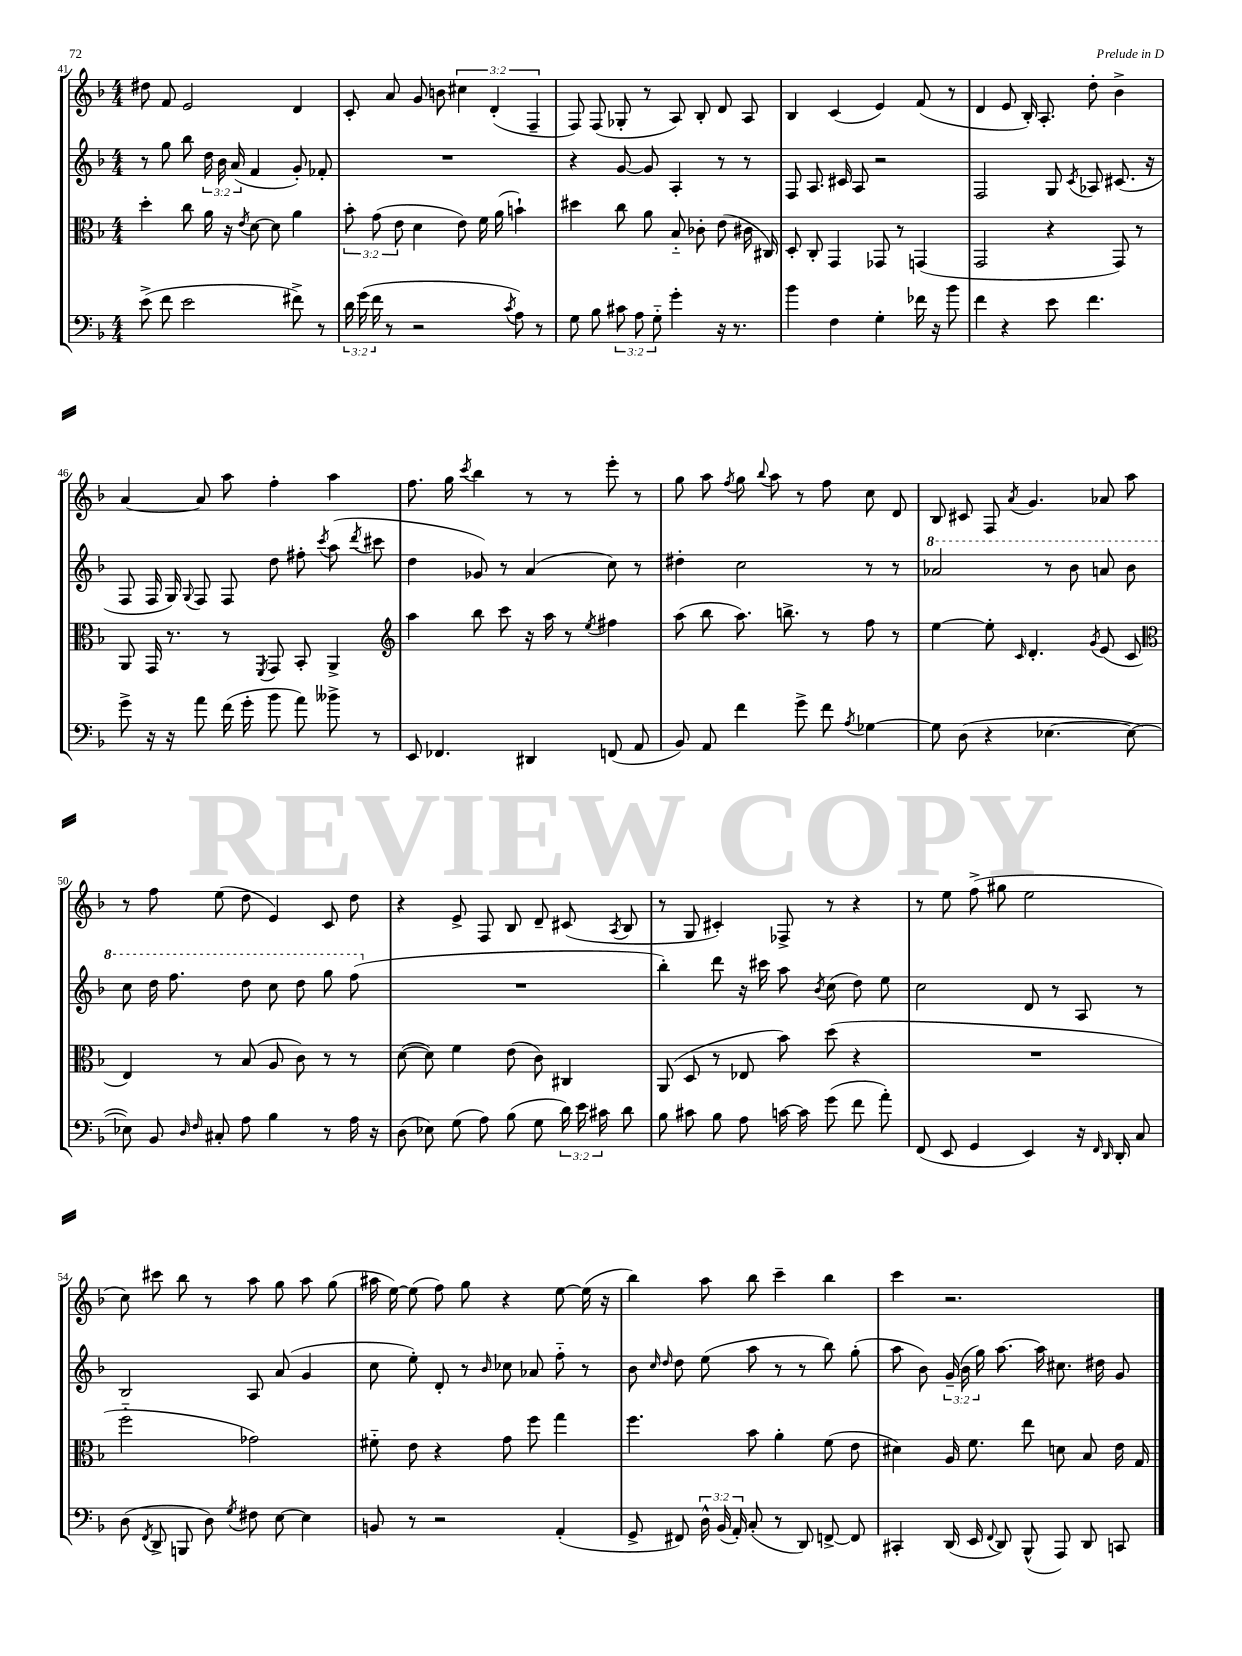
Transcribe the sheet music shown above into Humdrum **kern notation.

**kern	**kern	**kern	**kern
*staff4	*staff3	*staff2	*staff1
*clefF4	*clefC3	*clefG2	*clefG2
*k[b-]	*k[b-]	*k[b-]	*k[b-]
*M4/4	*M4/4	*M4/4	*M4/4
(8e^\	4dd'\	8r	8dd#\
8f\	.	8gg\	8f/
2e\	8cc\	8bb-\	2e/
.	16a\	24dd\	.
.	.	24b-\	.
.	16r	.	.
.	.	(24a/	.
.	8qe/	.	.
.	[8d\	4f/	.
.	8d\]	.	.
8f#^\)	4a\	8g'/)	4d/
8r	.	8f-'/	.
=	=	=	=
24d\	12b-'\	1r	8c'/
(24g\	.	.	.
24f\	(12g\	.	.
8r	.	.	8a/
.	12e\	.	.
2r	4d\	.	8g/
.	.	.	8b\
.	8e\)	.	6cc#\
.	16f\	.	.
.	.	.	(6d'/
.	(16a\	.	.
8qc/	.	.	.
8A\)	4b`\)	.	.
.	.	.	6F~/
8r	.	.	.
=	=	=	=
8G\	4dd#\	4r	8F/)
8B-\	.	.	(8F/
12c#\	8cc\	[8g/	8G-'/
12A\	.	.	.
.	8a\	8g/]	8r
12G'~\	.	.	.
4g'\	8B-'~/	4A'/	8A/)
.	8c-'\	.	8B-'/
16r	(8e\	8r	8d/
8.r	.	.	.
.	16c#\	8r	8A/
.	16C#/)	.	.
=	=	=	=
4b-\	8D'/	8F/	4B-/
.	8C'/	8.A/	.
4F\	4GG/	.	(4c/
.	.	16c#/	.
.	.	8A/	.
4G'\	8GG-/	2r	4e/)
.	8r	.	.
16f-\	(4GG/	.	(8f/
16r	.	.	.
8b-\	.	.	8r
=	=	=	=
4f\	2GG/	2F/	4d/
4r	.	.	8e/
.	.	.	16B-'/)
.	.	.	8.A'/
8e\	4r	8G/	.
.	.	8qc/	.
4.f\	.	8A-/	8dd'\
.	8GG/)	(8.c#/	4b-^\
.	8r	.	.
.	.	16r	.
=	=	=	=
8g^\	8AA/	8F/	[4a/
16r	16GG/	16F/	.
16r	8.r	16G/)	.
.	.	8qqG/	.
8a\	.	8F/	8a/]
(16f\	8r	8F/	8aa\
16g'\	.	.	.
.	8qFF/	.	.
8b-\	8GG/	8dd\	4ff'\
8a\)	8BB-'/	8ff#'\	.
.	.	8qccc/	.
8b--^\	4AA^/	(8aa\	4aa\
.	.	8qddd/	.
8r	.	8ccc#\	.
=	=	=	=
*	*clefG2	*	*
8EE/	4aa\	4dd\	8.ff\
4.FF-/	.	.	.
.	.	.	16gg\
.	.	.	8qccc/
.	8bb-\	8g-/)	4bb-\
.	8ccc\	8r	.
4DD#/	16r	(4a/	8r
.	16aa\	.	.
.	8r	.	8r
.	8qee/	.	.
(8FF/	4ff#\	8cc\)	8eee'\
8AA/	.	8r	8r
=	=	=	=
8BB-/)	(8aa\	4dd#'\	8gg\
8AA/	8bb-\	.	8aa\
.	.	.	8qff/
4f\	8.aa\)	2cc\	8gg\
.	.	.	8qqbb-/
.	.	.	8aa\
.	8.bb^\	.	.
8g^\	.	.	8r
8f\	8r	.	8ff\
8qA/	.	.	.
[4G-\	8ff\	8r	8cc\
.	8r	8r	8d/
=	=	=	=
8G-\]	[4ee\	2aa-/	8B-/
(8D\	.	.	8c#/
4r	8ee'\]	.	8F/
.	16qqc/	.	8qa/
.	4.d'/	.	4.g/
[4.E-\	.	8r	.
.	.	8bb-\	.
.	8qg/	.	.
.	(8e/	8aa/	8a-/
8E-\_	8c/	8bb-\	8aa\
=	=	=	=
*	*clefC3	*	*
8E-\])	4E/)	8ccc\	8r
8BB-/	.	16ddd\	8ff\
.	.	8.fff\	.
16qqD/	.	.	.
16qqF/	.	.	.
8C#'/	8r	.	(8ee\
8A\	(8B-/	8ddd\	8dd\
4B-\	8A/	8ccc\	4e/)
.	8c\)	8ddd\	.
8r	8r	8ggg\	8c/
16A\	8r	(8fff\	8dd\
16r	.	.	.
=	=	=	=
(8D\	([8d\	1r	4r
8E-\)	8d\])	.	.
(8G\	4f\	.	8e^/
8A\)	.	.	8F/
(8B-\	(8e\	.	8B-/
8G\	8c\)	.	8d~/
24d\)	4C#/	.	(8c#/
24e\	.	.	.
24c#\	.	.	.
.	.	.	8qA/
8d\	.	.	8B-/
=	=	=	=
8B-\	(8AA/	4bb-'\)	8r
8c#\	8D/	.	8G/
8B-\	8r	8ddd\	4c#'/)
8A\	8E-/	16r	.
.	.	16ccc#\	.
[16c\	8b-\)	8aa\	8F-^/
16c\]	.	.	.
.	.	8qb-/	.
(8g\	(8dd\	(8cc\	8r
8f\	4r	8dd\)	4r
8a'\)	.	8ee\	.
=	=	=	=
(8FF/	1r	2cc\	8r
8EE/	.	.	8ee\
4GG/	.	.	(8ff^\
.	.	.	8gg#\
4EE/)	.	8d/	2ee\
.	.	8r	.
16r	.	8A/	.
16qqFF/	.	.	.
16qqDD/	.	.	.
16DD'/	.	.	.
8C/	.	8r	.
=	=	=	=
(8D\	2ff'~\	2B-/	8cc\)
8qFF/	.	.	.
8DD^/	.	.	8ccc#\
8BBB/	.	.	8bb-\
8D\)	.	.	8r
8qG/	.	.	.
8F#\	2g-\)	8A/	8aa\
[8E\	.	(8a/	8gg\
4E\]	.	4g/	8aa\
.	.	.	(8gg\
=	=	=	=
8BB/	8f#'~\	8cc\	16aa#\
.	.	.	[16ee\)
8r	8e\	8ee'\)	(8ee\]
2r	4r	8d'/	8ff\)
.	.	8r	8gg\
.	.	16qqb-/	.
.	8g\	8cc-\	4r
.	8ff\	8a-/	.
(4AA'/	4gg\	8ff'~\	[8ee\
.	.	8r	(16ee\]
.	.	.	16r
=	=	=	=
8GG^/	4.ff\	8b-\	4bb-\)
.	.	16qqcc/	.
.	.	16qqdd/	.
8FF#/)	.	8dd\	.
24D^^\	.	(8ee\	8aa\
(24BB-/	.	.	.
24AA'/)	.	.	.
(8C'/	8b-\	8aa\	8bb-\
8r	4a'\	8r	4ccc~\
8DD/)	.	8r	.
[8FF^/	(8f\	8bb-\)	4bb-\
8FF/]	8e\	(8gg'\	.
=	=	=	=
4CC#'/	4d#\)	8aa\	4ccc\
.	.	8b-\)	.
(16DD/	16A/	(24g~/	2.r
.	.	24b-\	.
16EE/	8.f\	.	.
.	.	24gg\)	.
8qqFF/	.	.	.
8DD/)	.	[8.aa\	.
(8BBB-^^/	8ee\	.	.
.	.	16aa\]	.
8AAA/)	8d\	8.cc#\	.
8DD/	8B-/	.	.
.	.	16dd#\	.
8CC/	16e\	8g/	.
.	16G/	.	.
==	==	==	==
*-	*-	*-	*-
